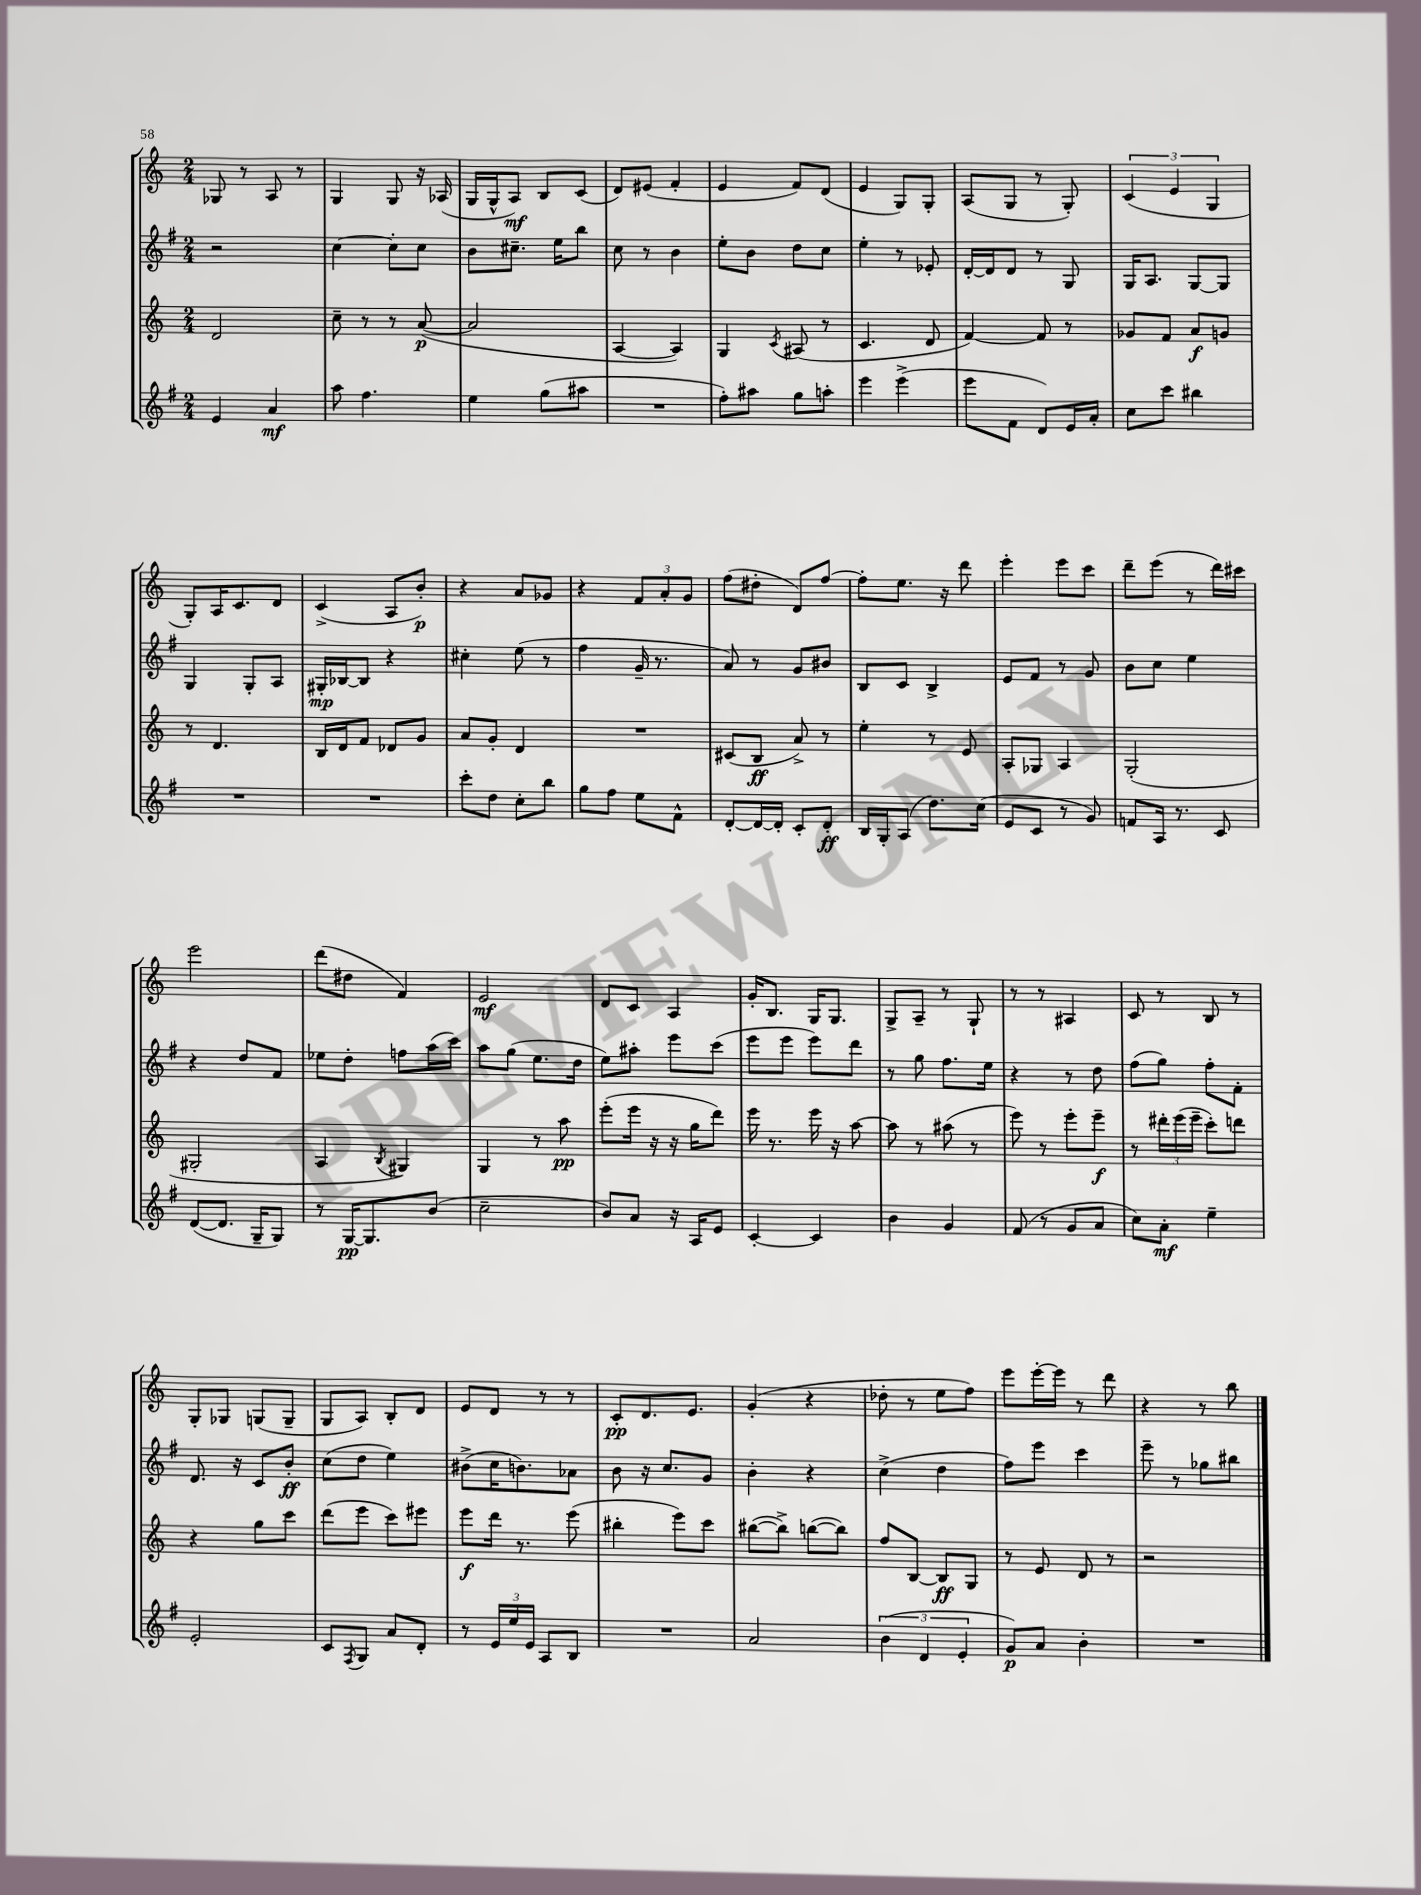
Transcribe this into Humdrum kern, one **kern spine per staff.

**kern	**kern	**kern	**kern
*staff4	*staff3	*staff2	*staff1
*clefG2	*clefG2	*clefG2	*clefG2
*k[f#]	*k[]	*k[f#]	*k[]
*M2/4	*M2/4	*M2/4	*M2/4
4e/	2d/	2r	8G-/
.	.	.	8r
4a/	.	.	8A/
.	.	.	8r
=	=	=	=
8aa\	8cc~\	[4cc\	4G/
4.ff#\	8r	.	.
.	8r	8cc'\]L	8G/
.	([8a/	8cc\J	16r
.	.	.	(16A-/
=	=	=	=
4ee\	2a/]	8b\L	16G/LL
.	.	.	16G^^/J
.	.	8.cc#~\J	8A/J)
(8gg\L	.	.	8B/L
.	.	16ee\LK	.
8aa#\J	.	8bb\J	(8c/J
=	=	=	=
2r	[4A/	8cc\	8d/L)
.	.	8r	(8e#/J
.	4A/])	4b\	4f'/
=	=	=	=
8ff#'\L)	4G/	8ee'\L	4e/
8aa#\J	.	8b\J	.
.	8qc/	.	.
8gg\L	(8A#/	8dd\L	8f/L)
8aa'\J	8r	8cc\J	(8d/J
=	=	=	=
4eee\	4.c/	4ee'\	4e/
(4eee^\	.	8r	8G/L)
.	8d/	8e-'/	8G'/J
=	=	=	=
8eee\L	[4f/)	[16d'/LL	(8A/L
.	.	16d/]J	.
8f#\J	.	8d/J	8G/J
8d/L)	8f/]	8r	8r
16e/L	8r	8G/	8G'/)
16a'/JJ	.	.	.
=	=	=	=
8cc\L	8g-/L	16G/LK	(6c/
.	.	8.A/J	.
8ccc\J	8f/J	.	.
.	.	.	6e/
4bb#\	8a/L	[8G/L	.
.	.	.	6G/
.	8g/J	8G/]J	.
=	=	=	=
2r	8r	4G/	8G'/L)
.	4.d/	.	16A/K
.	.	.	8.c/
.	.	8G'/L	.
.	.	8A/J	8d/J
=	=	=	=
2r	16B/LL	16G#'/LL	(4c^/
.	16d/J	[16B-/J	.
.	8f/J	8B-/]J	.
.	8d-/L	4r	8A/L
.	8g/J	.	8b'/J)
=	=	=	=
8ccc'\L	8a/L	4cc#'\	4r
8dd\J	8g'/J	.	.
8cc'\L	4d/	(8ee\	8a/L
8bb\J	.	8r	8g-/J
=	=	=	=
8gg\L	2r	4ff#\	4r
8ff#\J	.	.	.
8ee\L	.	16g~/	12f/L
.	.	8.r	.
.	.	.	12a'/
8f#^^\J	.	.	.
.	.	.	12g/J
=	=	=	=
[8d'/L	(8c#/L	8a/)	(8ff\L
16d/_L	8B/J	8r	8dd#'\J
16d'/]JJ	.	.	.
8c'/L	8a^/)	8g/L	8d/L)
8d'/J	8r	8b#/J	[8ff/J
=	=	=	=
16B/LL	4ee'\	8B/L	8ff'\]L
16G'/J	.	.	.
(8A/J	.	8c/J	8.ee\J
8.dd\L)	8r	4B^/	.
.	.	.	16r
.	8e/	.	8ddd\
(16cc\Jk	.	.	.
=	=	=	=
8e/L	8A'/L	8e/L	4eee'\
8c/J	8G-/J	8f#/J	.
8r	4A/	8r	8eee\L
8g/)	.	8g/	8ccc\J
=	=	=	=
8f/L	(2G'/	8b\L	8ddd~\L
16A/Jk	.	8cc\J	(8eee\J
8.r	.	.	.
.	.	4ee\	8r
8c/	.	.	16ddd\LL)
.	.	.	16ccc#\JJ
=	=	=	=
([8d/L	2G#'/	4r	2eee\
8.d/]J	.	.	.
.	.	8dd/L	.
16G~/LK	.	.	.
8G/J)	.	8f#/J	.
=	=	=	=
8r	4A/	8ee-\L	(8ddd\L
[16G/LK	.	8dd'\J	8dd#\J
8.G/]	.	.	.
.	8qB/	.	.
.	4G#/)	8ff\L	4f/)
(8b/J	.	(16aa\L	.
.	.	16ccc\JJ)	.
=	=	=	=
2cc~\	4G/	8aa\L	2e/
.	.	(8gg\J	.
.	8r	8.ee\L	.
.	8aa\	.	.
.	.	16dd\Jk	.
=	=	=	=
8b/L)	(8eee'\L	8ee\L)	8d/L
8a/J	16eee\Jk	8aa#'\J	8c/J
.	16r	.	.
16r	16r	8eee\L	4A/
16A/LK	16gg\LK	.	.
8e/J	8ddd\J)	(8ccc\J	.
=	=	=	=
[4c'/	16eee\	8eee\L	16g'/LK
.	8.r	.	8.B/J
.	.	8eee\J	.
4c/]	16eee\	8eee\L)	16G/LK
.	16r	.	8.G/J
.	[8aa\	8ddd\J	.
=	=	=	=
4b\	8aa\]	8r	8G^/L
.	8r	8gg\	8A~/J
4g/	(8aa#\	8.ff#\L	8r
.	8r	.	8G`/
.	.	16ee\Jk	.
=	=	=	=
(8f#/	8eee\)	4r	8r
8r	8r	.	8r
8g/L	8eee'\L	8r	4A#/
8a/J	8eee~\J	8dd\	.
=	=	=	=
8cc\L)	8r	(8ff#\L	8c/
8a'\J	24ddd#'\LL	8gg\J)	8r
.	(24eee\	.	.
.	24eee~\JJ	.	.
4ee~\	8ccc'\L)	8ff#'\L	8B/
.	8ddd\J	8f#'\J	8r
=	=	=	=
2e'/	4r	8.d/	8G'/L
.	.	.	8G-/J
.	.	16r	.
.	8gg\L	8c/L	(8G/L
.	8ccc\J	8b'/J	8G~/J
=	=	=	=
8c/L	(8ddd\L	(8cc\L	8G/L
8qF#/	.	.	.
8G/J	8eee\J	8dd\J	8A/J)
8a/L	8ccc\L)	4ee\)	8B'/L
8d'/J	8eee#\J	.	8d/J
=	=	=	=
8r	8eee\L	(8b#^\L	8e/L
24e/LL	16ddd\Jk	16cc\K	8d/J
24ee/	.	.	.
.	8.r	8.b\)	.
24e/JJ	.	.	.
8A/L	.	.	8r
8B/J	(8eee\	8a-\J	8r
=	=	=	=
2r	4bb#'\	8b\	8c'/L
.	.	16r	8.d/
.	.	8.cc/L	.
.	8eee\L)	.	.
.	.	.	8.e/J
.	8ccc\J	8g/J	.
=	=	=	=
2a/	([8bb#\L	4b'\	(4g'/
.	8bb#^\]J)	.	.
.	([8bb\L	4r	4r
.	8bb\]J)	.	.
=	=	=	=
(6b\	8ff/L	(4cc^\	8dd-'\
.	[8B/J	.	8r
6d/	.	.	.
.	8B/]L	4dd\	8ee\L
6e'/	.	.	.
.	8G/J	.	8ff\J)
=	=	=	=
8g/L)	8r	8ff#\L)	8eee\L
8a/J	8e/	8eee\J	[16eee'\L
.	.	.	16eee\]JJ
4b'\	8d/	4ccc\	8r
.	8r	.	8ddd\
=	=	=	=
2r	2r	8eee~\	4r
.	.	8r	.
.	.	8gg-\L	8r
.	.	8bb#\J	8bb\
==	==	==	==
*-	*-	*-	*-
